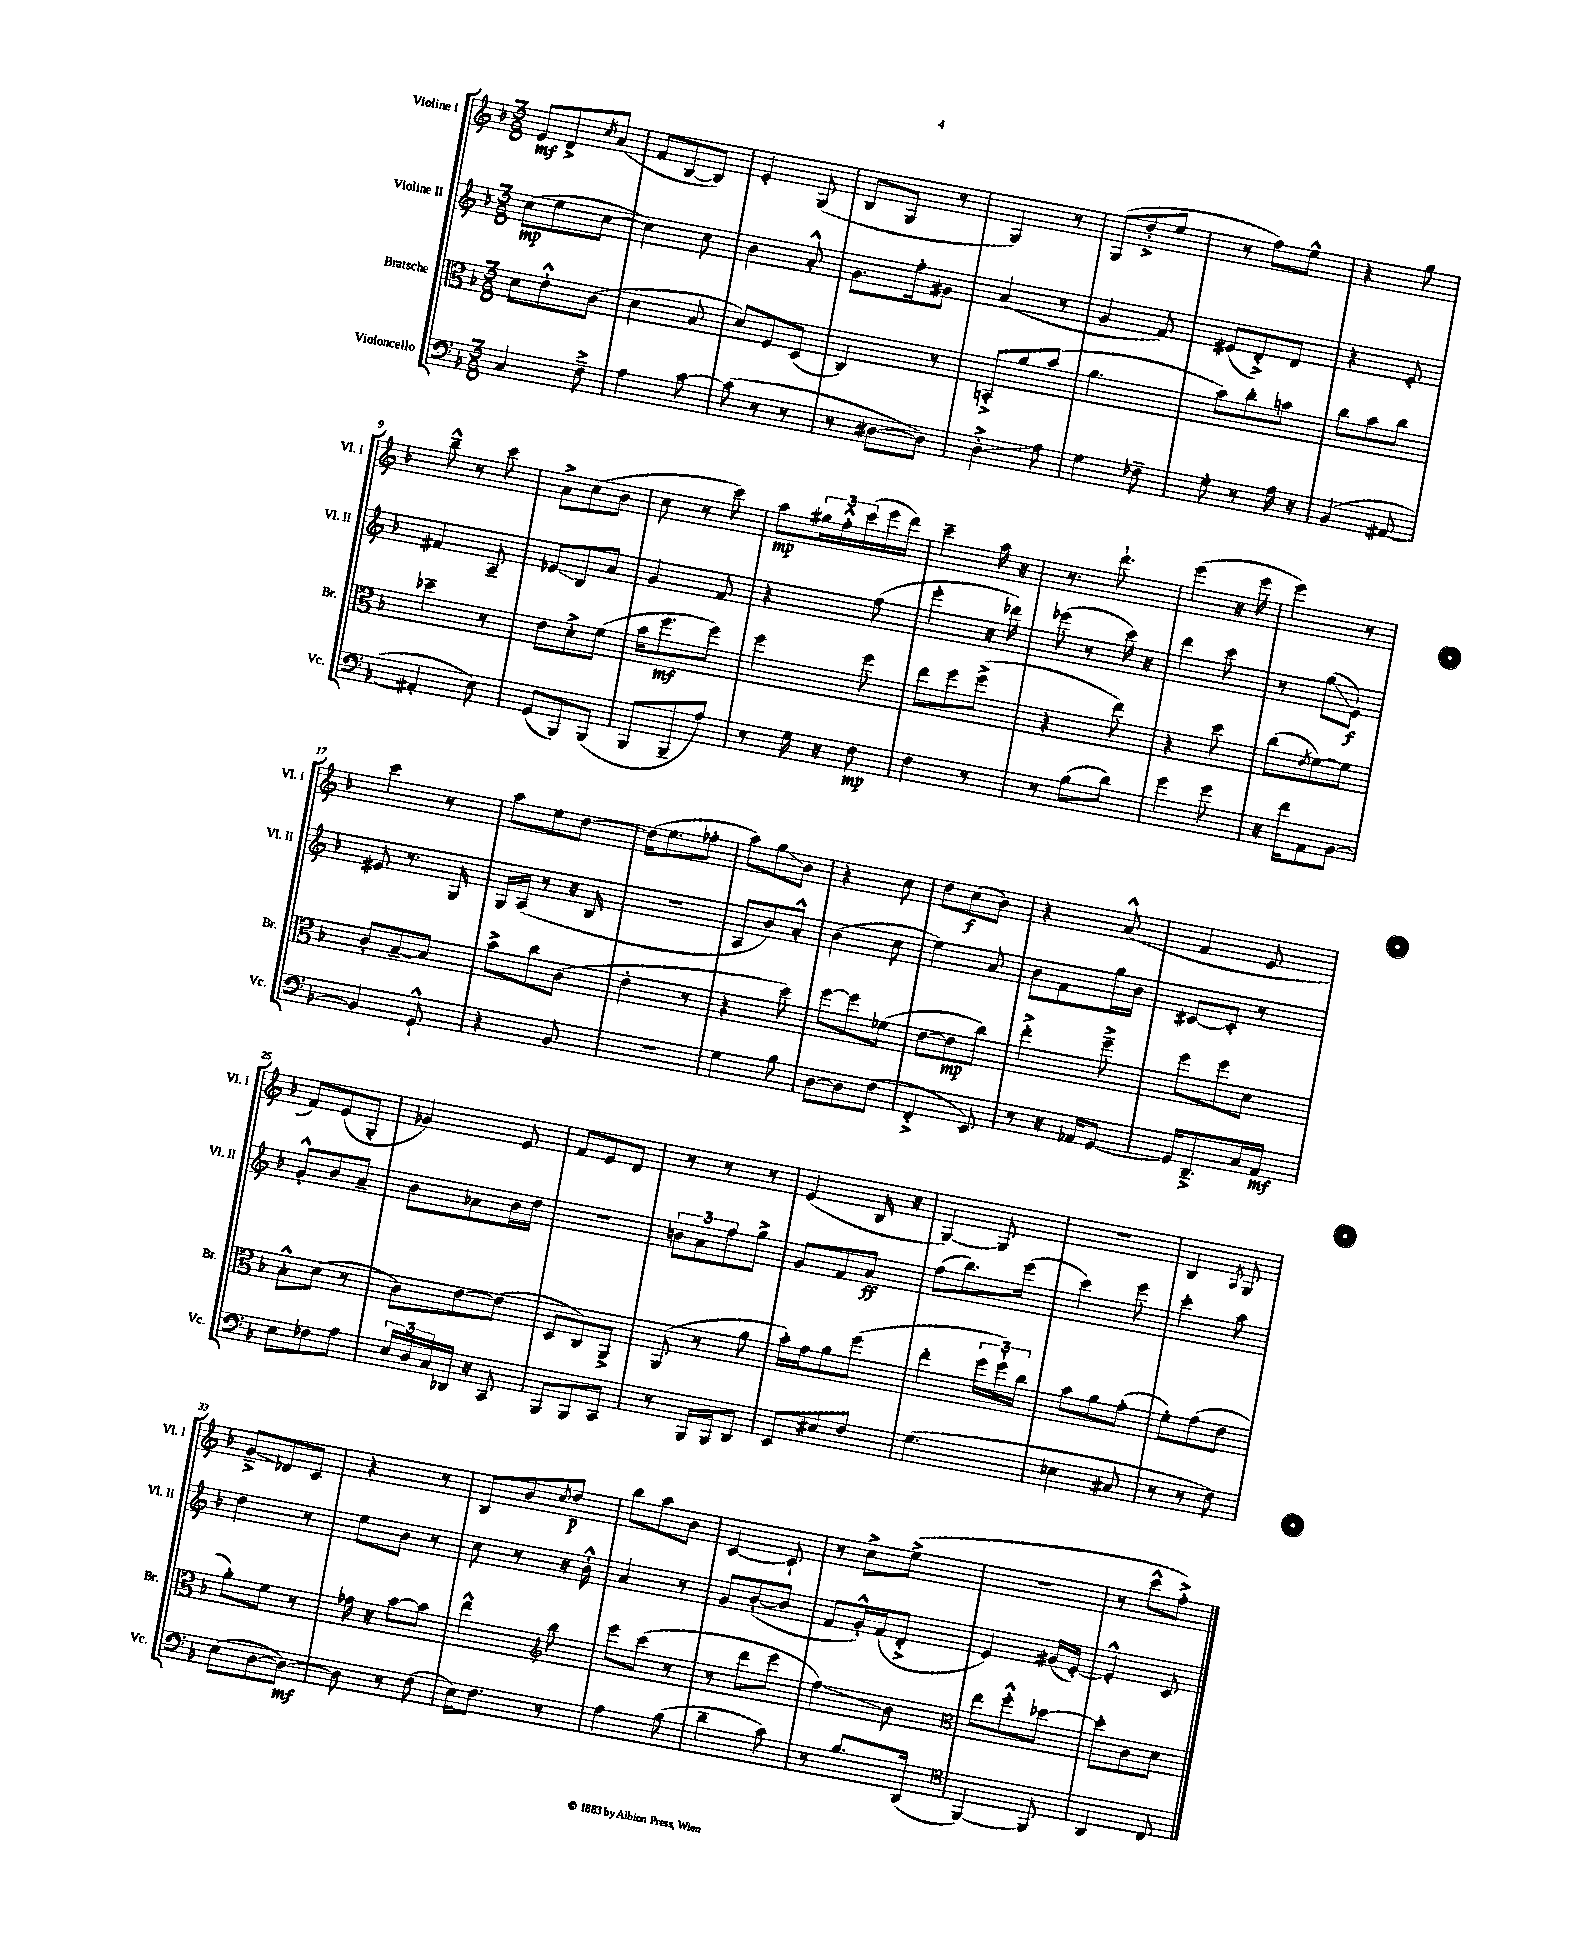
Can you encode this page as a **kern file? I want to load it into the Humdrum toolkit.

**kern	**kern	**kern	**kern
*staff4	*staff3	*staff2	*staff1
*clefF4	*clefC3	*clefG2	*clefG2
*k[b-]	*k[b-]	*k[b-]	*k[b-]
*M3/8	*M3/8	*M3/8	*M3/8
4C	8d	(8cc	8e
.	8e'^^	8ee	8d^
.	.	.	8qcc
8F~^	(8c	[8cc	(8a
=	=	=	=
4A	4d	4cc])	8f
.	.	.	[8B-
[8c	8B-	8cc	8B-])
=	=	=	=
(8c]	8d)	4b-	4e'
8r	8F	.	.
8r	(8D	8a'^^	(8G
=	=	=	=
8r	4C)	8.g	8B-
[8D#	.	.	8G
.	.	16ff'	.
8D#])	8r	8g#	8r
=	=	=	=
4D'^	8BB'^	(4a	4G)
.	8a	.	.
8A	(8b-	8r	8r
=	=	=	=
4G	4.a	4g	(8G
.	.	.	8dd'^
8F-~	.	8f)	8ee
=	=	=	=
8G'	8b-)	(8e#	8r
8r	8cc'	8d'^)	8ff)
16A	8b	8d	8ee^^
16r	.	.	.
=	=	=	=
(4BB-	8cc	4r	4r
.	8b-	.	.
[8AA#	8cc	8e'	8gg
=	=	=	=
4AA#']	4dd-~	4f#	8bb-~^^
.	.	.	8r
8E)	8r	8A~	8ccc
=	=	=	=
(8GG	8e	8e-	8a^
8BBB-)	8d'^	8B-	(8cc
(8BBB-	(8f	8a	8b-
=	=	=	=
8BBB-	16b-	4g	8cc
.	8.ff	.	.
8BBB-~	.	.	8r
8A)	8ff)	8f	8ccc)
=	=	=	=
8r	4ff	4r	8aa
16G	.	.	24gg#
.	.	.	24ff'^^
16r	.	.	.
.	.	.	(24ccc
8F	8ff	(8ff	16eee
.	.	.	16ddd)
=	=	=	=
4F	8ee	4eee'	4ccc~
.	8ff	.	.
8r	(8ff^	16r	16aa
.	.	16ddd-)	16r
=	=	=	=
8r	4r	(8eee-	8.r
(8B-	.	8r	.
.	.	.	8.ddd`
8d)	8ee)	16ccc)	.
.	.	16r	.
=	=	=	=
4g	4r	4ddd	(4eee
8g	8dd	8ccc	16r
.	.	.	16eee
=	=	=	=
16r	(8cc	8r	4eee)
16f	.	.	.
.	8qe	.	.
8AA	[8f)	(8gg	.
[8BB-	8f]	8e`)	8r
=	=	=	=
4BB-]	8c'	8e#	4ccc
.	[8B-~	8.r	.
8GG`^^	8B-]	.	8r
.	.	16G	.
=	=	=	=
4r	8b-^	16G	8aa
.	.	(16A	.
.	8cc	8r	8ee
8BB-	(8c	16r	[8dd
.	.	16B-	.
=	=	=	=
4.r	4e'	4.r	(16dd]
.	.	.	8.ee
.	8r	.	8ff-'
=	=	=	=
4G	4r	8A	8aa)
.	.	8b-)	8gg
8B-	8dd)	8a'^^	8b-
=	=	=	=
[8D	[8ff	(4b-	4r
8D]	8ff]	.	.
(8F	(8f-	8cc	8cc
=	=	=	=
4FF'^	[8e	4ee)	8dd
.	8e]	.	(8cc
8EE)	8cc)	8a	8b-)
=	=	=	=
8r	4ee'^	8b-	4r
16r	.	8f	.
16AA-	.	.	.
[8GG	8ff~^	16gg	(8a^^
.	.	16b-	.
=	=	=	=
16GG]	8ff	[8c#	4f
8.DD~^	.	.	.
.	8ff	8c#']	.
16C	8d	8r	8e
16AA	.	.	.
=	=	=	=
8E	8B-'^^	8g'^^	8f)
8F-	(8d	8b-	(8e
8A	8r	8a~	8G'
=	=	=	=
24E	8c)	8b-	4g-)
24D	.	.	.
24C	.	.	.
16DD-	[8e	8a-	.
16r	.	.	.
8CC	(8e]	16b-	8e
.	.	16dd	.
=	=	=	=
8BBB-	8D	4.r	8f
8BBB-	8C)	.	8e
8CC	8AA^	.	8d
=	=	=	=
8r	(8AA	12b	8r
.	.	12a	.
16BBB-	8r	.	8r
.	.	12ff	.
16BBB-	.	.	.
8DD	8a	8gg^	8r
=	=	=	=
8EE	16b-')	8g	(4e
.	16g	.	.
8E#	8a	8f	.
8F	(8ff	8a	16B-
.	.	.	16r
=	=	=	=
(4.G	4ee'	(8ff	[4G)
.	.	8.bb-)	.
.	24ff	.	8G]
.	24ff`)	.	.
.	.	(16eee	.
.	24cc	.	.
=	=	=	=
4E-	8b-	4ccc)	4.r
.	8a	.	.
8C#	(8g'	8eee	.
=	=	=	=
8r	8f')	4ccc'	4B-
8r	(8g	.	.
.	.	.	8qA
8F)	8e	8aa	8G
=	=	=	=
(8E	8a')	4dd	8g~^
[8D	8f	.	8d-
8D_)	8r	8r	8c
=	=	=	=
8D]	16g-	8ee	4r
.	16r	.	.
8r	[8b-	8b-	.
(8F	8b-]	8r	8r
=	=	=	=
16E)	4ee^^	8cc	8B-
8.F	.	.	.
.	.	8r	8b-
*	*clefG2	*	*
.	.	.	8qcc
8r	8bb-	16r	8dd
.	.	16b-'^^	.
=	=	=	=
4A	8eee	4a	8bb-
.	(8ccc	.	8aa
(8B-	8r	8r	8b-
=	=	=	=
4d~	8r	8g	[4c
.	8ddd	([8b-'	.
8c)	8eee	8b-]	8c`]
=	=	=	=
8r	4ff)	8f	8r
8.B-	.	16g'^^)	8cc^
.	.	(16f	.
.	8b-	8d'^	(8ee^
(16DD	.	.	.
=	=	=	=
*clefC4	*clefC3	*	*
[4FF)	8ee	4e)	4.r
.	8ff'^^	.	.
8FF]	[8dd-	(16g#	.
.	.	[16e')	.
=	=	=	=
4AA	8dd-']	4e'^^]	8r
.	8c	.	8ccc^^
8C	8d	8c	8ff'^)
==	==	==	==
*-	*-	*-	*-
